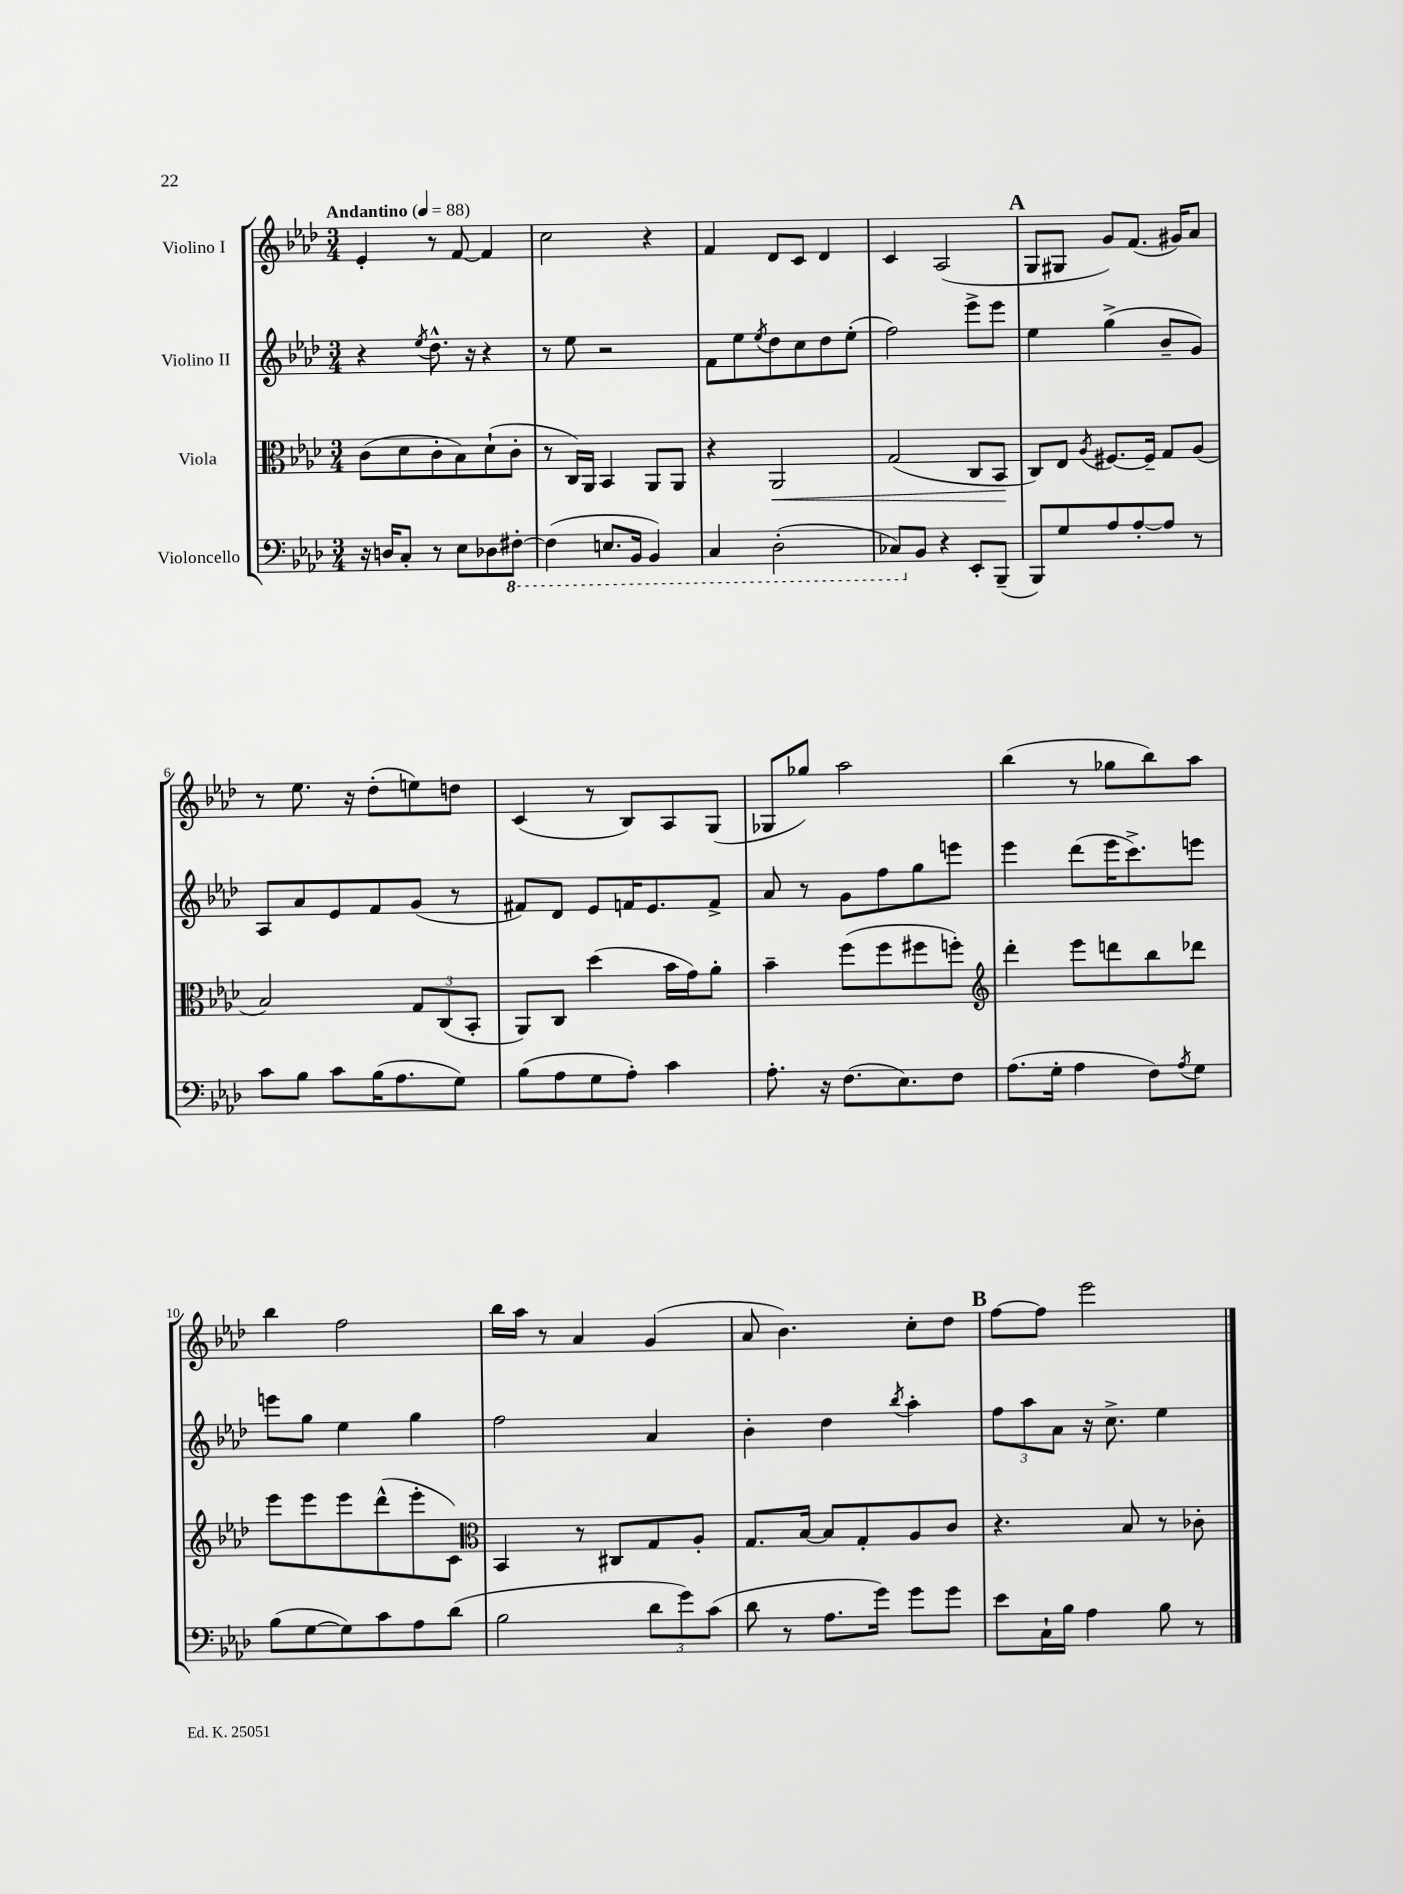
<<
\new StaffGroup <<
\new Staff = "s0" \with { instrumentName = "Violino I" } {
    \clef treble \key aes \major \numericTimeSignature \time 3/4 \tempo "Andantino" 4 = 88
    ees'4-. r8 f'8~ f'4 |
    c''2 r4 |
    f'4 des'8 c'8 des'4 |
    c'4 aes2( |
    \mark \markup { \bold "A" } g8 gis8 g'8) f'8.( gis'16) aes'8 |
    r8 ees''8. r16 des''8-.( e''8) d''8 |
    c'4( r8 bes8) aes8 g8( |
    ges8 ges''8) aes''2 |
    bes''4( r8 ges''8 bes''8) aes''8 |
    bes''4 f''2 |
    bes''16 aes''16 r8 aes'4 g'4( |
    aes'8 bes'4.) c''8-. des''8 |
    \mark \markup { \bold "B" } f''8~ f''8 ees'''2 \bar "|." |
}
\new Staff = "s1" \with { instrumentName = "Violino II" } {
    \clef treble \key aes \major \numericTimeSignature \time 3/4
    r4 \acciaccatura { ees''8 } des''8.-^ r16 r4 |
    r8 ees''8 r2 |
    f'8 ees''8 \acciaccatura { ees''8 } des''8 c''8 des''8 ees''8-.( |
    f''2) ees'''8-> ees'''8 |
    \mark \markup { \bold "A" } ees''4 g''4->( bes'8-- g'8) |
    aes8 aes'8 ees'8 f'8 g'8( r8 |
    fis'8) des'8 ees'8 f'16 ees'8. f'8-> |
    aes'8 r8 g'8 f''8 g''8 e'''8 |
    ees'''4 des'''8( ees'''16 c'''8.->) e'''8 |
    e'''8 g''8 ees''4 g''4 |
    f''2 aes'4 |
    bes'4-. des''4 \acciaccatura { bes''8 } aes''4-. |
    \mark \markup { \bold "B" } \tuplet 3/2 { f''8 aes''8 aes'8 } r16 c''8.-> ees''4 \bar "|." |
}
\new Staff = "s2" \with { instrumentName = "Viola" } {
    \clef alto \key aes \major \numericTimeSignature \time 3/4
    c'8( des'8 c'8-. bes8) des'8-!( c'8-. |
    r8 c16) aes,16 bes,4 aes,8 aes,8 |
    r4 aes,2\< |
    g2( c8 bes,8\! |
    \mark \markup { \bold "A" } c8) ees8 \acciaccatura { aes8 } fis8.~ fis16-- g8 aes8( |
    bes2) \tuplet 3/2 { g8 c8( bes,8-. } |
    aes,8) c8 des''4( bes'16 g'16) aes'8-. |
    bes'4-- f''8( f''8 fis''8 f''8-.) |
    \clef treble des'''4-. ees'''8 d'''8 bes''8 des'''8 |
    ees'''8 ees'''8 ees'''8 des'''8-^( ees'''8-. c'8) |
    \clef alto bes,4 r8 cis8 g8 aes8-. |
    g8. bes16~ bes8 g8-. aes8 c'8 |
    \mark \markup { \bold "B" } r4. bes8 r8 ces'8-. \bar "|." |
}
\new Staff = "s3" \with { instrumentName = "Violoncello" } {
    \clef bass \key aes \major \numericTimeSignature \time 3/4
    r16 d16 c8-. r8 ees8 des8 \ottava #-1 fis,8~-. |
    fis,4( e,8. bes,,16 bes,,4) |
    c,4 des,2-.( |
    ces,8) \ottava #0 bes,8 r4 ees,8-. bes,,8--( |
    \mark \markup { \bold "A" } bes,,8) g8 aes8 aes8~-. aes8 r8 |
    c'8 bes8 c'8 bes16( aes8. g8) |
    bes8( aes8 g8 aes8-.) c'4 |
    aes8.-. r16 f8.( ees8.) f8 |
    aes8.( g16-. aes4 f8) \acciaccatura { aes8 } g8 |
    bes8( g8~ g8) c'8 aes8 des'8( |
    bes2 \tuplet 3/2 { des'8 g'8) c'8( } |
    des'8 r8 aes8. g'16) g'8 g'8 |
    \mark \markup { \bold "B" } ees'8 c16-! bes16 aes4 bes8 r8 \bar "|." |
}
>>
>>
